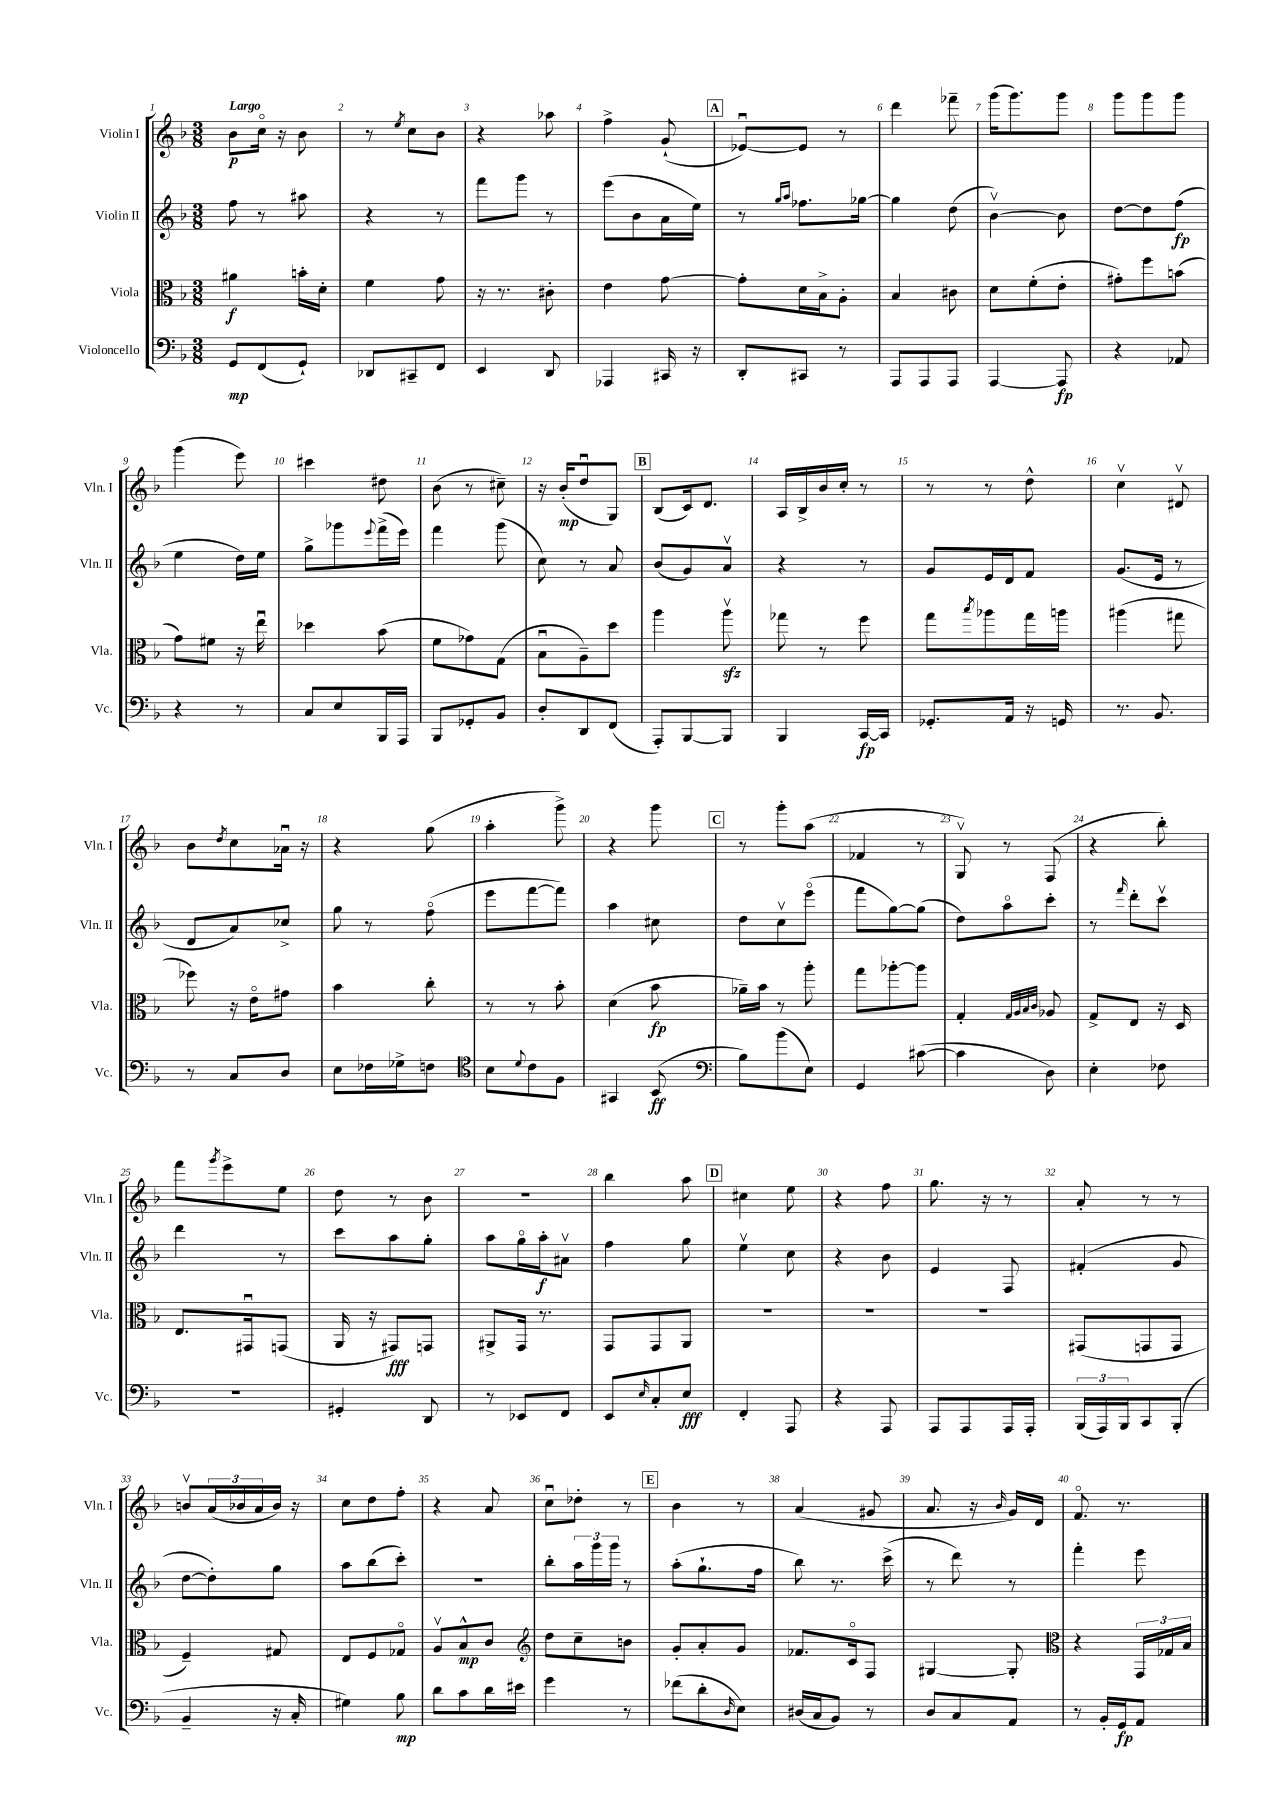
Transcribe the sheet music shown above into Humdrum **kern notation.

**kern	**dynam	**kern	**dynam	**kern	**dynam	**kern	**dynam
*part4	*part4	*part3	*part3	*part2	*part2	*part1	*part1
*staff4	*staff4	*staff3	*staff3	*staff2	*staff2	*staff1	*staff1
*I"Violoncello	*	*I"Viola	*	*I"Violin II	*	*I"Violin I	*
*I'Vc.	*	*I'Vla.	*	*I'Vln. II	*	*I'Vln. I	*
*clefF4	*	*clefC3	*	*clefG2	*	*clefG2	*
*k[b-]	*	*k[b-]	*	*k[b-]	*	*k[b-]	*
*M3/8	*	*M3/8	*	*M3/8	*	*M3/8	*
=1	=1	=1	=1	=1	=1	=1	=1
!	!	!	!	!	!	!LO:TX:a:B:t=Largo	!
8GG/L	mp	4a#X\	f	8ff\	.	8b-\L	p
(8FF/	.	.	.	8r	.	16cc\Jk	.
.	.	.	.	.	.	16r	.
8GG`/J)	.	16bn'\LL	.	8aa#X\	.	8b-\	.
.	.	16d'\JJ	.	.	.	.	.
=2	=2	=2	=2	=2	=2	=2	=2
8DD-X/L	.	4f\	.	4r	.	8r	.
.	.	.	.	.	.	8qee/	.
8CC#X~/	.	.	.	.	.	8cc\L	.
8FF/J	.	8g\	.	8r	.	8b-\J	.
=3	=3	=3	=3	=3	=3	=3	=3
4EE/	.	16r	.	8fff\L	.	4r	.
.	.	8.r	.	.	.	.	.
.	.	.	.	8ggg\J	.	.	.
8DD/	.	8c#X'\	.	8r	.	8aa-X\	.
=4	=4	=4	=4	=4	=4	=4	=4
4AAA-X/	.	4e\	.	(8eee\L	.	4ff^\	.
.	.	.	.	8b-\	.	.	.
16CC#X/	.	[8g\	.	16a\L	.	(8g`/	.
16r	.	.	.	16ee\JJ)	.	.	.
!!LO:REH:place=s1:t=A
=5	=5	=5	=5	=5	=5	=5	=5
8DD'/L	.	8g'\L]	.	8r	.	[8e-Xu/L)	.
.	.	.	.	16qqgg/LL	.	.	.
.	.	.	.	16qqaa/JJ	.	.	.
8CC#X/J	.	16d\L	.	8.ff-X\L	.	8e-/J]	.
.	.	16B-^\J	.	.	.	.	.
8r	.	8A'\J	.	.	.	8r	.
.	.	.	.	[16gg-X\Jk	.	.	.
=6	=6	=6	=6	=6	=6	=6	=6
8AAA/L	.	4B-/	.	4gg-\]	.	4ddd\	.
8AAA/	.	.	.	.	.	.	.
8AAA/J	.	8c#X\	.	(8dd\	.	8fff-X~\	.
=7	=7	=7	=7	=7	=7	=7	=7
[4AAA/	.	8d\L	.	[4b-v\)	.	(16ggg\KL	.
.	.	.	.	.	.	8.ggg\)	.
.	.	(8f'\	.	.	.	.	.
8AAA/]	fp	8e'\J	.	8b-\]	.	8ggg\J	.
=8	=8	=8	=8	=8	=8	=8	=8
4r	.	8g#X'\L)	.	[8dd\L	.	8ggg\L	.
.	.	8ff\	.	8dd\]	.	8ggg\	.
8AA-X/	.	(8bn\J	.	(8ff\J	fp	8ggg\J	.
!!LO:LB:g=z
=9	=9	=9	=9	=9	=9	=9	=9
4r	.	8g\L)	.	4ee\	.	(4ggg\	.
.	.	8f#X\J	.	.	.	.	.
8r	.	16r	.	16dd\LL)	.	8eee\)	.
.	.	16eeu\	.	16ee\JJ	.	.	.
=10	=10	=10	=10	=10	=10	=10	=10
8C/L	.	4dd-X\	.	8gg^\L	.	4ccc#X\	.
8E/	.	.	.	8ggg-X\	.	.	.
.	.	.	.	8qqeee/	.	.	.
16BBB-/L	.	(8b-\	.	(16fff^\L	.	8dd#X\	.
16AAA/JJ	.	.	.	16eee\JJ)	.	.	.
=11	=11	=11	=11	=11	=11	=11	=11
8BBB-/L	.	8f\L	.	4fff\	.	(8b-\	.
8GG-X'/	.	8g-X\)	.	.	.	8r	.
8BB-/J	.	(8G\J	.	(8ggg\	.	8cc#X~\)	.
=12	=12	=12	=12	=12	=12	=12	=12
8D'/L	.	8B-u\L	.	8cc\)	.	16r	.
.	.	.	.	.	.	(16b-'/KL	mp
8DD/	.	8A~\)	.	8r	.	8ddu/	.
(8FF/J	.	8dd\J	.	8a/	.	8G/J)	.
!!LO:REH:place=s1:t=B
=13	=13	=13	=13	=13	=13	=13	=13
8AAA'/L)	.	4aa\	.	(8b-/L	.	(8B-/L	.
[8BBB-/	.	.	.	8g/)	.	16c/k)	.
.	.	.	.	.	.	8.d/J	.
8BBB-/J]	.	8aazzv\	.	8av/J	.	.	.
=14	=14	=14	=14	=14	=14	=14	=14
4BBB-/	.	8gg-X\	.	4r	.	16A/LL	.
.	.	.	.	.	.	16B-^/	.
.	.	8r	.	.	.	16b-/	.
.	.	.	.	.	.	16cc'/JJ	.
[16CC/LL	fp	8ff\	.	8r	.	8r	.
16CC/JJ]	.	.	.	.	.	.	.
=15	=15	=15	=15	=15	=15	=15	=15
8.GG-X'/L	.	8gg\L	.	8g/L	.	8r	.
.	.	8qbb-/	.	.	.	.	.
.	.	8aa-X\	.	16e/L	.	8r	.
16AA/Jk	.	.	.	16d/J	.	.	.
16r	.	16gg\L	.	8f/J	.	8dd^^\	.
16GGn/	.	16aan\JJ	.	.	.	.	.
=16	=16	=16	=16	=16	=16	=16	=16
8.r	.	(4aa#X\	.	(8.g/L	.	4ccv\	.
8.BB-/	.	.	.	16e/Jk	.	.	.
.	.	8gg#X\	.	8r	.	8d#Xv/	.
!!LO:LB:g=z
=17	=17	=17	=17	=17	=17	=17	=17
8r	.	8ff-X\)	.	8d/L	.	8b-\L	.
.	.	.	.	.	.	8qdd/	.
8C/L	.	16r	.	8a/)	.	8cc\	.
.	.	16e\KL	.	.	.	.	.
8D/J	.	8g#X\J	.	8cc-X^/J	.	16a-Xu\Jk	.
.	.	.	.	.	.	16r	.
=18	=18	=18	=18	=18	=18	=18	=18
8E\L	.	4b-\	.	8gg\	.	4r	.
16F-X\L	.	.	.	8r	.	.	.
16G-X^\J	.	.	.	.	.	.	.
8Fn\J	.	8cc'\	.	(8ff\	.	(8gg\	.
=19	=19	=19	=19	=19	=19	=19	=19
*clefC4	*	*	*	*	*	*	*
8B-\L	.	8r	.	8eee\L	.	4aa'\	.
8qqd/	.	.	.	.	.	.	.
8c\	.	8r	.	[8fff\	.	.	.
8F\J	.	8b-'\	.	8fff\J])	.	8ggg^\)	.
=20	=20	=20	=20	=20	=20	=20	=20
4GG#X/	.	(4d\	.	4aa\	.	4r	.
(8BB-/	ff	8b-\	fp	8cc#X\	.	8ggg\	.
!!LO:REH:place=s1:t=C
=21	=21	=21	=21	=21	=21	=21	=21
*clefF4	*	*	*	*	*	*	*
8B-\L)	.	16a-X~\LL)	.	8dd\L	.	8r	.
.	.	16b-\JJ	.	.	.	.	.
(8b-\	.	8r	.	8ccv\	.	8ggg'\L	.
8E\J)	.	8aa'\	.	(8eee\J	.	(8aa\J	.
=22	=22	=22	=22	=22	=22	=22	=22
4GG/	.	8gg\L	.	8fff\L	.	4f-X/	.
.	.	[8aa-X'\	.	[8gg\)	.	.	.
([8c#X\	.	8aa-\J]	.	(8gg\J]	.	8r	.
=23	=23	=23	=23	=23	=23	=23	=23
4c#\]	.	4G'/	.	8dd\L)	.	8Gv/)	.
.	.	.	.	8aa\	.	8r	.
.	.	32qqG/LLL	.	.	.	.	.
.	.	32qqA/	.	.	.	.	.
.	.	32qqB-/	.	.	.	.	.
.	.	32qqc/JJJ	.	.	.	.	.
8D\)	.	8A-X/	.	8ccc'\J	.	(8F/	.
=24	=24	=24	=24	=24	=24	=24	=24
4E'\	.	8G^/L	.	8r	.	4r	.
.	.	.	.	16qqfff/	.	.	.
.	.	8E/J	.	8ddd'\L	.	.	.
8F-X\	.	16r	.	8cccv\J	.	8bb-'\)	.
.	.	16D/	.	.	.	.	.
!!LO:LB:g=z
=25	=25	=25	=25	=25	=25	=25	=25
4.r	.	8.E/L	.	4ddd\	.	8fff\L	.
.	.	.	.	.	.	8qggg/	.
.	.	.	.	.	.	8eee^\	.
.	.	16GG#Xu/k	.	.	.	.	.
.	.	(8GGn/J	.	8r	.	8ee\J	.
=26	=26	=26	=26	=26	=26	=26	=26
4GG#X'/	.	16AA/	.	8ccc\L	.	8dd\	.
.	.	16r	.	.	.	.	.
.	.	8GG#X/L)	fff	8aa\	.	8r	.
8DD/	.	8GGn/J	.	8gg'\J	.	8b-\	.
=27	=27	=27	=27	=27	=27	=27	=27
8r	.	8AA#X^/L	.	8aa\L	.	4.r	.
8EE-X/L	.	16GG/Jk	.	16gg\L	.	.	.
.	.	8.r	.	16aa'\J	f	.	.
8FF/J	.	.	.	8a#Xv\J	.	.	.
=28	=28	=28	=28	=28	=28	=28	=28
8EE/L	.	8GG/L	.	4ff\	.	4bb-\	.
16qqE/	.	.	.	.	.	.	.
8C'/	.	8GG/	.	.	.	.	.
8E/J	fff	8AA/J	.	8gg\	.	8aa\	.
!!LO:REH:place=s1:t=D
=29	=29	=29	=29	=29	=29	=29	=29
4FF'/	.	4.r	.	4eev\	.	4cc#X\	.
8AAA/	.	.	.	8cc\	.	8ee\	.
=30	=30	=30	=30	=30	=30	=30	=30
4r	.	4.r	.	4r	.	4r	.
8AAA/	.	.	.	8b-\	.	8ff\	.
=31	=31	=31	=31	=31	=31	=31	=31
8AAA/L	.	4.r	.	4e/	.	8.gg\	.
8AAA/	.	.	.	.	.	.	.
.	.	.	.	.	.	16r	.
16AAA/L	.	.	.	8F/	.	8r	.
16AAA'/JJ	.	.	.	.	.	.	.
=32	=32	=32	=32	=32	=32	=32	=32
(24BBB-/LL	.	(8GG#X/L	.	(4f#X'/	.	8a'/	.
24AAA/)	.	.	.	.	.	.	.
24BBB-/J	.	.	.	.	.	.	.
8CC/	.	8GGn/	.	.	.	8r	.
(8BBB-'/J	.	8GG/J	.	8g/	.	8r	.
!!LO:LB:g=z
=33	=33	=33	=33	=33	=33	=33	=33
4BB-~/	.	4F~/)	.	[8dd\L	.	8bnv/L	.
.	.	.	.	8dd'\])	.	(24a/L	.
.	.	.	.	.	.	24b-X/	.
.	.	.	.	.	.	24a/	.
16r	.	8G#X/	.	8gg\J	.	16b-/JJ)	.
16C'/	.	.	.	.	.	16r	.
=34	=34	=34	=34	=34	=34	=34	=34
4G#X\)	.	8E/L	.	8aa\L	.	8cc\L	.
.	.	8F/	.	(8bb-\	.	8dd\	.
8B-\	mp	8G-X/J	.	8ccc'\J)	.	8ff'\J	.
=35	=35	=35	=35	=35	=35	=35	=35
8d\L	.	8Av/L	.	4.r	.	4r	.
8c\	.	8B-^^/	mp	.	.	.	.
16d\L	.	8c/J	.	.	.	8a/	.
16e#X\JJ	.	.	.	.	.	.	.
=36	=36	=36	=36	=36	=36	=36	=36
*	*	*clefG2	*	*	*	*	*
4g\	.	8dd\L	.	8bb-'\L	.	8ccu\L	.
.	.	8cc~\	.	24aa\L	.	8dd-X'\J	.
.	.	.	.	24ggg\	.	.	.
.	.	.	.	24ggg\JJ	.	.	.
8r	.	8bn\J	.	8r	.	8r	.
!!LO:REH:place=s1:t=E
=37	=37	=37	=37	=37	=37	=37	=37
(8f-X\L	.	8g'/L	.	(8aa'\L	.	4b-\	.
8d'\	.	8a'/	.	8.gg`\	.	.	.
16qqD/	.	.	.	.	.	.	.
8E\J)	.	8g/J	.	.	.	8r	.
.	.	.	.	16ff\Jk	.	.	.
=38	=38	=38	=38	=38	=38	=38	=38
(16D#X/LL	.	8.f-X/L	.	8bb-\)	.	(4a/	.
16C/J	.	.	.	.	.	.	.
8BB-/J)	.	.	.	8.r	.	.	.
.	.	16c/k	.	.	.	.	.
8r	.	8F/J	.	.	.	8g#X/	.
.	.	.	.	(16ccc^\	.	.	.
=39	=39	=39	=39	=39	=39	=39	=39
8D/L	.	[4G#X/	.	8r	.	8.a/	.
8C/	.	.	.	8ddd\)	.	.	.
.	.	.	.	.	.	16r	.
.	.	.	.	.	.	16qqb-/	.
8AA/J	.	8G#'/]	.	8r	.	16g/LL)	.
.	.	.	.	.	.	16d/JJ	.
=40	=40	=40	=40	=40	=40	=40	=40
*	*	*clefC3	*	*	*	*	*
8r	.	4r	.	4fff'\	.	8.f/	.
16BB-'/LL	.	.	.	.	.	.	.
16GG/J	fp	.	.	.	.	8.r	.
8AA/J	.	24GG/LL	.	8eee\	.	.	.
.	.	24G-X/	.	.	.	.	.
.	.	24B-/JJ	.	.	.	.	.
==	==	==	==	==	==	==	==
*-	*-	*-	*-	*-	*-	*-	*-
